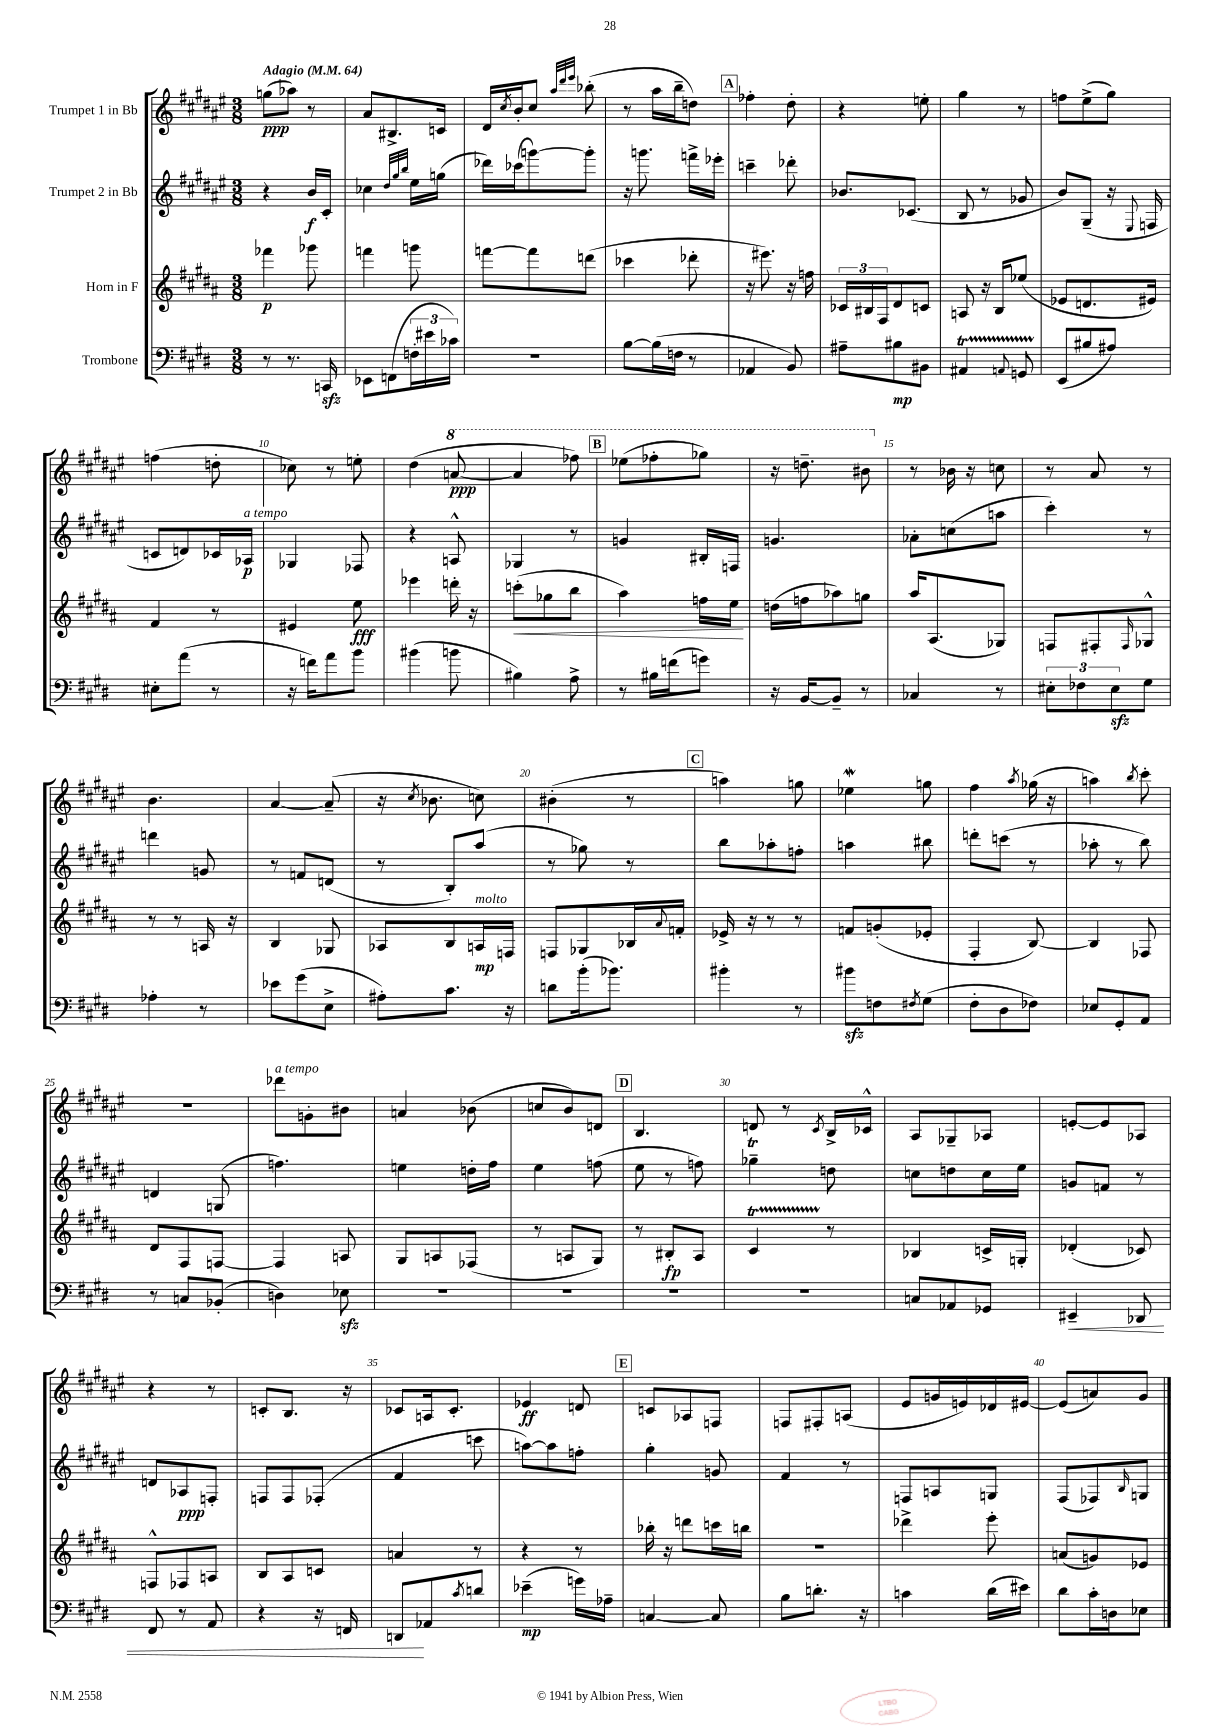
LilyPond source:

<<
\new StaffGroup <<
\new Staff = "s0" \with { instrumentName = "Trumpet 1 in Bb" } {
    \clef treble \key fis \major \numericTimeSignature \time 3/8 \tempo "Adagio" 4 = 64
    g''8\ppp( aes''8) r8 |
    ais'8 bis8.-> c'16 |
    dis'16 \acciaccatura { cis''8 } b'16-. cis''8 \grace { ais''32 dis'''32 eis'''32 } bes''8-.( |
    r8 ais''16 b''16-- d''8) |
    \mark \markup { \box "A" } fes''4-. dis''8-. |
    r4 e''8-. |
    gis''4 r8 |
    f''8 eis''8->( gis''8) |
    f''4( d''8-. |
    ces''8) r8 e''8-. |
    dis''4( \ottava #1 a''8~\ppp |
    a''4 fes'''8) |
    \mark \markup { \box "B" } ees'''8( fes'''8-. ges'''8) |
    r16 d'''8.-- bis''8 \ottava #0 |
    r8 bes'16 r16 c''8 |
    r8 ais'8 r8 |
    b'4. |
    ais'4~ ais'8--( |
    r16 \acciaccatura { cis''8 } bes'8. c''8) |
    bis'4-.( r8 |
    \mark \markup { \box "C" } a''4) g''8 |
    ees''4\mordent g''8 |
    fis''4 \acciaccatura { ais''8 } ges''16( r16 |
    a''4) \acciaccatura { b''8 } cis'''8-. |
    r4. |
    des'''8^\markup { \italic "a tempo" } g'8-. bis'8 |
    a'4 bes'8( |
    c''8 b'8) d'8 |
    \mark \markup { \box "D" } b4. |
    d'8 r8 \acciaccatura { cis'8 } b16-> ces'16-^ |
    ais8 ges8-- aes8 |
    e'8~-. e'8 aes8 |
    r4 r8 |
    c'8-. b8. r16 |
    ces'8 a16 ces'8.-. |
    ees'4\ff d'8 |
    \mark \markup { \box "E" } c'8 aes8 f8 |
    f8 fis8-. a8( |
    eis'8 g'16 e'16) des'16 eis'16~ |
    eis'8( a'8) gis'8 \bar "|." |
}
\new Staff = "s1" \with { instrumentName = "Trumpet 2 in Bb" } {
    \clef treble \key fis \major \numericTimeSignature \time 3/8
    r4 b'16\f cis'16-. |
    ces''4 \grace { dis''32 gis''32 b''32 } eis''16 g''16( |
    des'''16) ces'''16( g'''8~) g'''8-. |
    r16 g'''8. f'''16-> ees'''16-. |
    \mark \markup { \box "A" } c'''4-- des'''8-. |
    bes'8. ces'8.( |
    b8 r8 ges'8 |
    b'8) gis8--( r16 \appoggiatura { eis8 } f16 |
    c'8 d'8) ces'16 aes16\p^\markup { \italic "a tempo" } |
    ges4 fes8 |
    r4 a8-^ |
    ges4 r8 |
    \mark \markup { \box "B" } g'4 bis16-. f16 |
    g'4. |
    aes'8-. c''8( a''8 |
    cis'''4-.) r8 |
    d'''4 g'8 |
    r8 f'8 d'8( |
    r8 b8-.) ais''8( |
    r8 ges''8) r8 |
    \mark \markup { \box "C" } b''8 aes''8-. f''8-. |
    a''4 bis''8 |
    d'''8-. c'''8( r8 |
    aes''8-. r8 b''8) |
    d'4 g8( |
    f''4.) |
    e''4 d''16-. fis''16 |
    eis''4 f''8( |
    \mark \markup { \box "D" } eis''8 r8 f''8) |
    ges''4--\trill d''8 |
    c''8 d''8 c''16 eis''16 |
    g'8 f'8 r8 |
    d'8 aes8\ppp f8-. |
    f8 f8 fes8-.( |
    fis'4 c'''8 |
    a''8~) a''8 f''8-. |
    \mark \markup { \box "E" } gis''4-. g'8 |
    fis'4 r8 |
    f8 a8 g8 |
    fis8( fes8) \grace { b16 } g8 \bar "|." |
}
\new Staff = "s2" \with { instrumentName = "Horn in F" } {
    \clef treble \key b \major \numericTimeSignature \time 3/8
    fes'''4\p ges'''8 |
    f'''4 g'''8 |
    f'''8~ f'''8 d'''8( |
    ces'''4 des'''8-. |
    \mark \markup { \box "A" } r16 eis'''8.) r16 f''16 |
    \tuplet 3/2 { ces'16 bis16 fis16 } dis'8 c'8 |
    a8 r16 b16 ees''8( |
    ees'8 d'8. eis'16) |
    fis'4 r8 |
    eis'4 e''8\fff |
    ees'''4 d'''16-. r16 |
    c'''8-.\<( ges''8 b''8 |
    \mark \markup { \box "B" } ais''4) f''16 e''16\! |
    d''16( f''16 aes''8) g''8 |
    ais''16 ais8.( ges8) |
    f8 fis8-. \grace { fis16 } ges8-^ |
    r8 r8 a16 r16 |
    b4 ges8 |
    aes8 b8 a16\mp^\markup { \italic "molto" } f16 |
    f8 ges8 bes16 \appoggiatura { ais'8 } f'16-. |
    \mark \markup { \box "C" } ees'16-> r16 r8 r8 |
    f'8 g'8-.( ees'8-. |
    fis4-. b8~) |
    b4 fes8 |
    dis'8 fis8 f8~ |
    f4 a8 |
    gis8 a8 fes8( |
    r8 a8 gis8) |
    \mark \markup { \box "D" } r8 bis8-.\fp ais8 |
    cis'4\startTrillSpan r8\stopTrillSpan |
    bes4 c'16-> g16-. |
    des'4-.( ces'8) |
    f8-^ fes8 a8 |
    b8 ais8 c'8 |
    a'4 r8 |
    r4 r8 |
    \mark \markup { \box "E" } bes''16-. r16 d'''8 c'''16 b''16 |
    R4. |
    des'''4-> e'''8-. |
    a'8( g'8) ees'8 \bar "|." |
}
\new Staff = "s3" \with { instrumentName = "Trombone" } {
    \clef bass \key e \major \numericTimeSignature \time 3/8
    r8 r8. c,16\sfz |
    ees,8 f,8( \tuplet 3/2 { f16-. eis'16 ces'16) } |
    R4. |
    b8~ b16( f16 r8 |
    \mark \markup { \box "A" } aes,4 b,8) |
    ais8-- bis8\mp bis,8 |
    ais,4\startTrillSpan \appoggiatura { a,8 } g,8 |
    e,8\stopTrillSpan( bis8 ais8) |
    eis8-. a'8( r8 |
    r16 f'16) a'8 b'8 |
    bis'4( b'8 |
    bis4) a8-> |
    \mark \markup { \box "B" } r8 bis16 f'16( g'8) |
    r16 b,16~ b,8-- r8 |
    ces4 r8 |
    \tuplet 3/2 { eis8-. fes8 eis8\sfz } gis8 |
    aes4-. r8 |
    ees'8 gis'8( e8-> |
    ais8-.) cis'8. r16 |
    d'8 b'16-.( bes'8.) |
    \mark \markup { \box "C" } bis'4-. r8 |
    bis'8\sfz f8 \acciaccatura { fis8 } gis8( |
    fis8-. dis8 fes8) |
    ees8 gis,8-. a,8 |
    r8 c8 bes,8-.( |
    d4) ees8\sfz |
    R4. |
    R4. |
    \mark \markup { \box "D" } R4. |
    R4. |
    c8 aes,8 ges,8 |
    eis,4--\< des,8 |
    fis,8 r8 a,8 |
    r4 r16 f,16 |
    d,8\! aes,8 \acciaccatura { cis'8 } d'8 |
    ees'4--\mp( g'16) aes16-- |
    \mark \markup { \box "E" } c4~ c8 |
    b8 d'8.-. r16 |
    c'4 dis'16( eis'16) |
    dis'8 cis'16-. d16 ees8 \bar "|." |
}
>>
>>
\layout { \context { \Score \override BarNumber.break-visibility = ##(#f #t #t) barNumberVisibility = #(every-nth-bar-number-visible 5) } }
